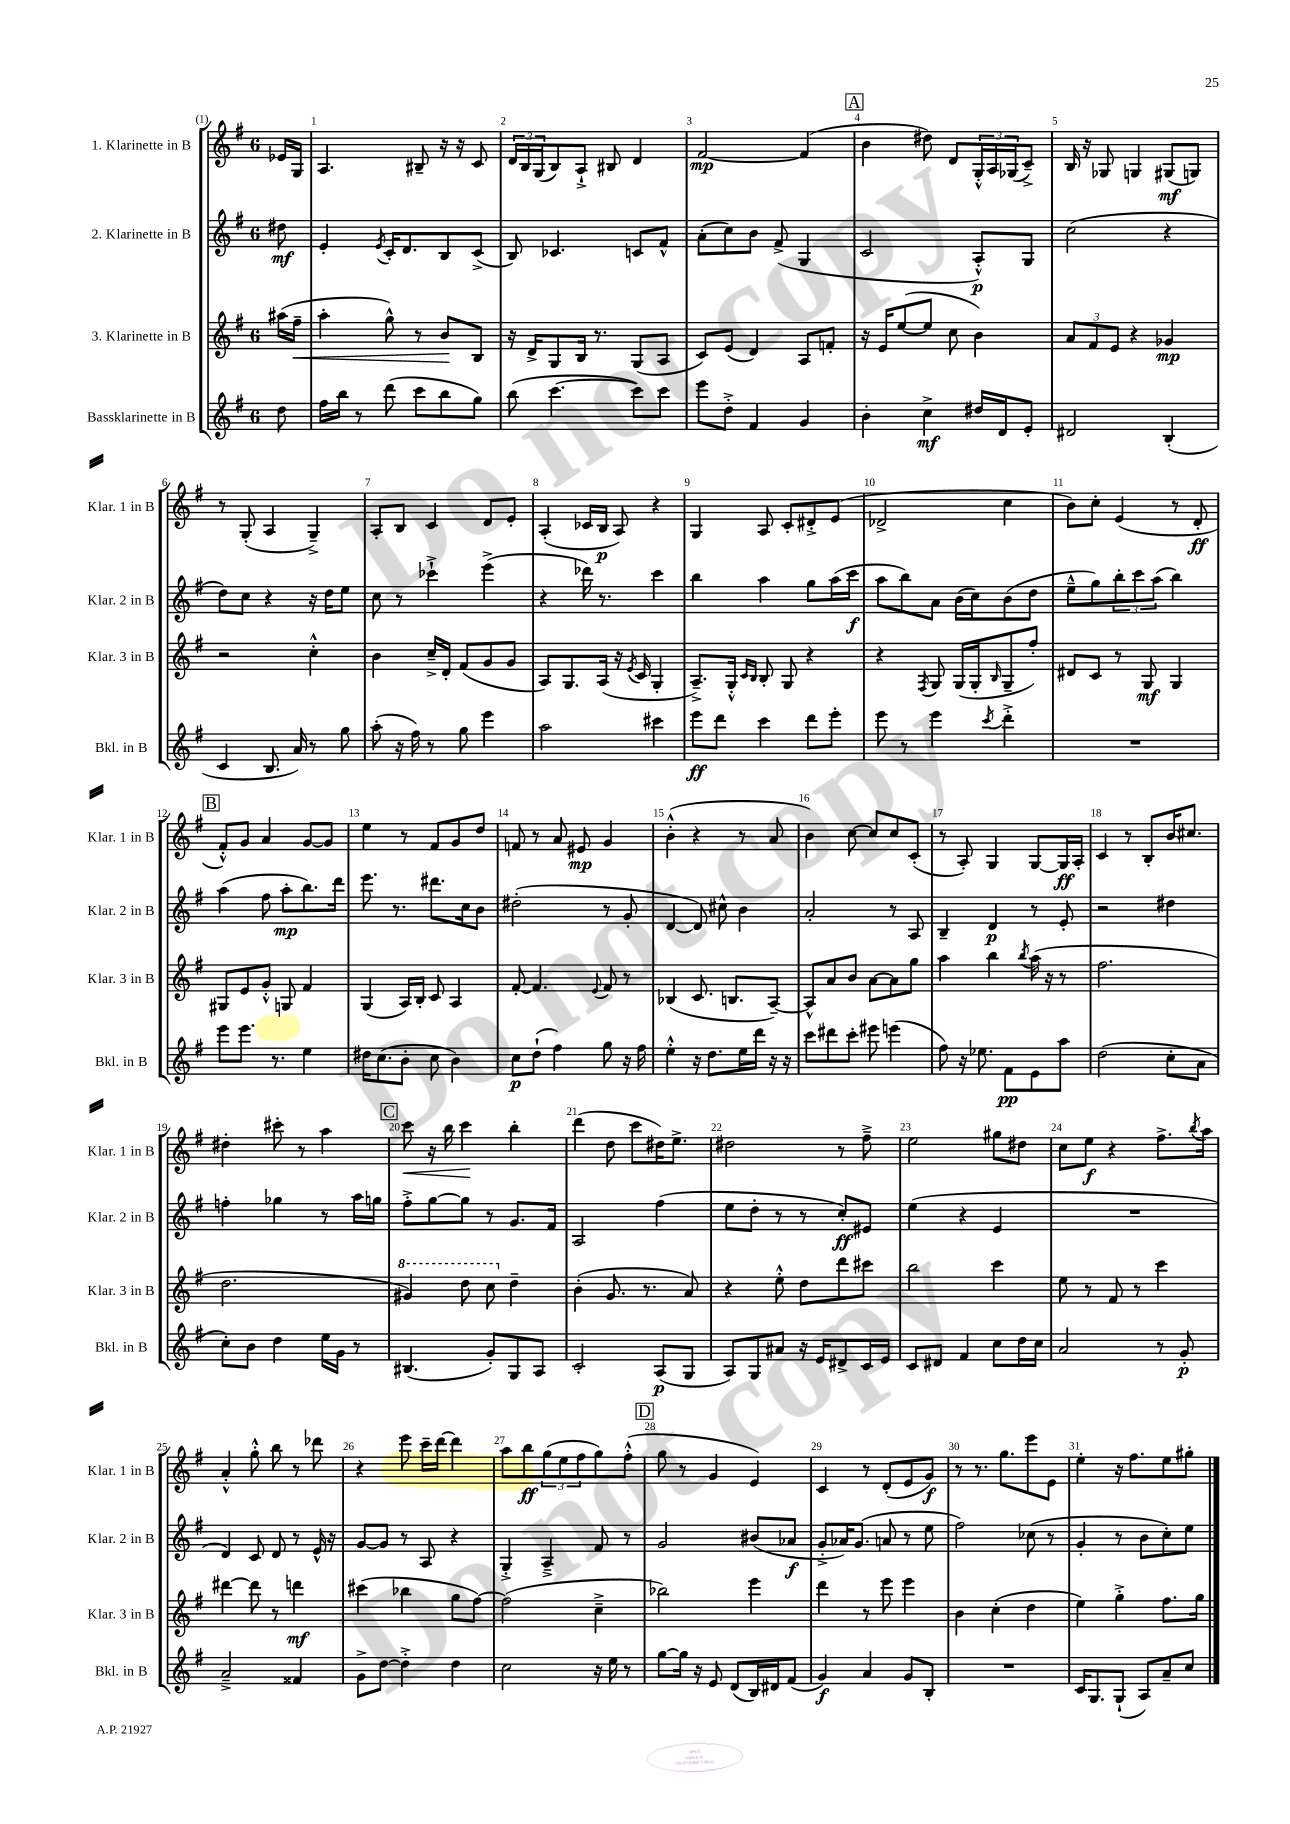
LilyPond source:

<<
\new StaffGroup <<
\new Staff = "s0" \with { instrumentName = "1. Klarinette in B" shortInstrumentName = "Klar. 1 in B" } {
    \clef treble \key g \major \once \override Staff.TimeSignature.style = #'single-digit \time 6/8 \partial 8
    ees'16 g16 |
    a4. bis8-- r16 r16 c'8 |
    \tuplet 3/2 { d'16 b16 g16( } b8) a8-!-> bis8 d'4 |
    fis'2~\mp fis'4( |
    \mark \markup { \box "A" } b'4 dis''8) d'8 \tuplet 3/2 { g16-.-^ a16 ges16( } c'8--->) |
    b16 r16 ges8 g4 gis8\mf( g8) |
    r8 g8-.( a4 g4--->) |
    a8-. b8 c'4 d'8 e'8-. |
    a4-.( ces'16 b16\p a8) r4 |
    g4 a8 c'8-. dis'8-.-> e'8( |
    des'2-> c''4 |
    b'8) c''8-. e'4( r8 d'8-.\ff |
    \mark \markup { \box "B" } fis'8-.-^) g'8 a'4 g'8~ g'8 |
    e''4 r8 fis'8 g'8 d''8 |
    f'8 r8 a'8 eis'8\mp g'4 |
    b'4-.-^( r4 r8 a'8 |
    b'4) c''8~ c''8 c''8 c'8-.( |
    r8 a8-.) g4 g8~ g16\ff a16-. |
    c'4 r8 b8-. b'16 cis''8. |
    dis''4-. cis'''8-. r8 a''4 |
    \mark \markup { \box "C" } c'''8\< r16 b''16 c'''4\! b''4-. |
    d'''4( d''8 c'''8 dis''16) e''8.-> |
    dis''2 r8 fis''8---> |
    e''2 gis''8 dis''8 |
    c''8 e''8\f r4 fis''8.-> \acciaccatura { b''8 } a''16 |
    a'4-.-^ g''8-.-^ b''8 r8 des'''8 |
    r4 e'''8 c'''16-- d'''16~ d'''4 |
    a''8 b''8\ff \tuplet 3/2 { g''8( e''8 fis''8 } g''8) fis''8-.-^( |
    \mark \markup { \box "D" } g''8 r8 g'4 e'4) |
    c'4 r8 d'8-.( e'8 g'8\f) |
    r8 r8. g''8. e'''8 e'8 |
    e''4-. r16 fis''8. e''8 gis''8-. \bar "|." |
}
\new Staff = "s1" \with { instrumentName = "2. Klarinette in B" shortInstrumentName = "Klar. 2 in B" } {
    \clef treble \key g \major \once \override Staff.TimeSignature.style = #'single-digit \time 6/8 \partial 8
    dis''8\mf |
    e'4-. \acciaccatura { e'8 } c'16-. d'8. b8 c'8->( |
    b8) ces'4. c'8 fis'8-^ |
    a'8-.( c''8) b'8 fis'8->( g4 |
    \mark \markup { \box "A" } c'2 a8-.-^\p) g8 |
    c''2( r4 |
    d''8) c''8 r4 r16 d''16 e''8 |
    c''8 r8 ces'''4-!-> e'''4->( |
    r4 des'''16) r8. c'''4 |
    b''4 a''4 g''8 a''16( c'''16\f |
    a''8 b''8) a'8 b'16( c''16) b'8( d''8 |
    e''8---^ g''8) \tuplet 3/2 { b''8-. c'''8 a''8( } b''4) |
    \mark \markup { \box "B" } a''4( fis''8 a''8-.\mp b''8.) d'''16 |
    e'''8. r8. dis'''8. c''16 b'8 |
    dis''2-.( r8 g'8-. |
    d'4~ d'8) cis''8-^ b'4 |
    a'2-. r8 a8 |
    b4-- d'4\p r8 e'8-. |
    r2 dis''4 |
    f''4-. ges''4 r8 a''16 g''16 |
    \mark \markup { \box "C" } fis''8-.-> g''8~ g''8 r8 g'8. fis'16 |
    a2 fis''4( |
    e''8 d''8-. r8 r8 c''8-.\ff) eis'8 |
    e''4( r4 e'4 |
    R2. |
    d'4) c'8 d'8 r8 e'16-^ r16 |
    g'8~ g'8 r8 a8 r4 |
    g4-.-> a4---> fis'8 r8 |
    \mark \markup { \box "D" } g'2 bis'8( aes'8\f |
    g'8-.-> aes'16) g'8.( a'8 r8 e''8 |
    fis''2) ces''8( r8 |
    g'4-. r8 b'8 c''8-.) e''8 \bar "|." |
}
\new Staff = "s2" \with { instrumentName = "3. Klarinette in B" shortInstrumentName = "Klar. 3 in B" } {
    \clef treble \key g \major \once \override Staff.TimeSignature.style = #'single-digit \time 6/8 \partial 8
    ais''16( fis''16--\< |
    a''4-. g''8-^) r8 b'8\! b8 |
    r16 d'16-> g8 b16 r8. g8( a8 |
    c'8) e'8( d'4) a8 f'8-. |
    \mark \markup { \box "A" } r16 e'16 e''8~( e''8 c''8 b'4) |
    \tuplet 3/2 { a'8 fis'8 e'8 } r4 ges'4\mp |
    r2 c''4-.-^ |
    b'4 c''16---> d'16-. fis'8( g'8 g'8 |
    a8) g8. a16( r16 \acciaccatura { e'8 } c'16 g4-. |
    a8.--->) g16-.-^ \grace { c'16 b16 } b8-. g8 r4 |
    r4 \acciaccatura { fis8 } g8 g16( g16-. \grace { b16 } g8-- fis''8-.) |
    dis'8 c'8 r8 g8\mf g4 |
    \mark \markup { \box "B" } gis8 e'8 g'8-.-^ g8 fis'4 |
    g4( a16) b16-. c'8 a4 |
    fis'8~-. fis'4. \appoggiatura { e'8 } fis'8 r8 |
    bes4( c'8. b8. a8~--) |
    a8-^ a'8 b'8 a'8~ a'8 g''8 |
    a''4 b''4 \acciaccatura { b''8 } a''16( r16 r8 |
    fis''2. |
    d''2. |
    \mark \markup { \box "C" } \ottava #1 gis''4) d'''8 c'''8 \ottava #0 d''4-- |
    b'4-.( g'8. r8. a'8) |
    r4 e''8-.-^ d''8 d'''8 cis'''8 |
    b''2 c'''4 |
    e''8 r8 fis'8 r8 c'''4 |
    dis'''4~ dis'''8 r8 d'''4\mf |
    cis'''4( bes''4 g''8 fis''8~) |
    fis''2( c''4---> |
    \mark \markup { \box "D" } bes''2) e'''4 |
    d'''4 r8 e'''8 e'''4 |
    b'4 c''4-.( d''4 |
    e''4) g''4-.-> fis''8. g''16 \bar "|." |
}
\new Staff = "s3" \with { instrumentName = "Bassklarinette in B" shortInstrumentName = "Bkl. in B" } {
    \clef treble \key g \major \once \override Staff.TimeSignature.style = #'single-digit \time 6/8 \partial 8
    d''8 |
    fis''16 b''16 r8 d'''8( c'''8 b''8 g''8) |
    b''8( c'''4.~ c'''8) c'''8 |
    e'''8 d''8-.-> fis'4 g'4 |
    \mark \markup { \box "A" } b'4-. c''4->\mf dis''16 d'16 e'8-. |
    dis'2 b4-.( |
    c'4 b8. a'16) r8 g''8 |
    a''8-.( r16 fis''16) r8 g''8 e'''4 |
    a''2 cis'''4 |
    e'''8\ff d'''8 c'''4 d'''8 e'''8-. |
    e'''8 r8 e'''4 \acciaccatura { c'''8 } d'''4-.-> |
    R2. |
    \mark \markup { \box "B" } e'''8 e'''8. r8. e''4 |
    dis''16 c''8.( b'8-. c''8 b'4) |
    c''8\p d''8-!( fis''4) g''8 r16 fis''16 |
    e''4-.-^ r16 d''8. e''16 d'''16 r16 r16 |
    c'''8 dis'''8 c'''8-. eis'''8 e'''4( |
    fis''8) r16 ees''8. fis'8\pp e'8 a''8 |
    d''2( c''8-. a'8 |
    c''8-.) b'8 d''4 e''16 g'16 r8 |
    \mark \markup { \box "C" } bis4.( g'8-.) g8 a8 |
    c'2-. a8\p( g8 |
    a8) g8 ais'8 r16 e'16 dis'8-> c'16 e'16 |
    c'8 dis'8 fis'4 c''8 d''16 c''16 |
    a'2 r8 g'8-.\p |
    a'2---> fisis'4 |
    g'8-> d''8~ d''4-.-> d''4 |
    c''2 r16 e''16 r8 |
    \mark \markup { \box "D" } g''8~ g''16 r16 e'8 d'8( b16) dis'16 fis'8( |
    g'4\f) a'4 g'8 b8-. |
    R2. |
    c'16 g8. g8-!( a8) a'8-- c''8 \bar "|." |
}
>>
>>
\layout { \context { \Score \override BarNumber.break-visibility = ##(#f #t #t) barNumberVisibility = #all-bar-numbers-visible } }
